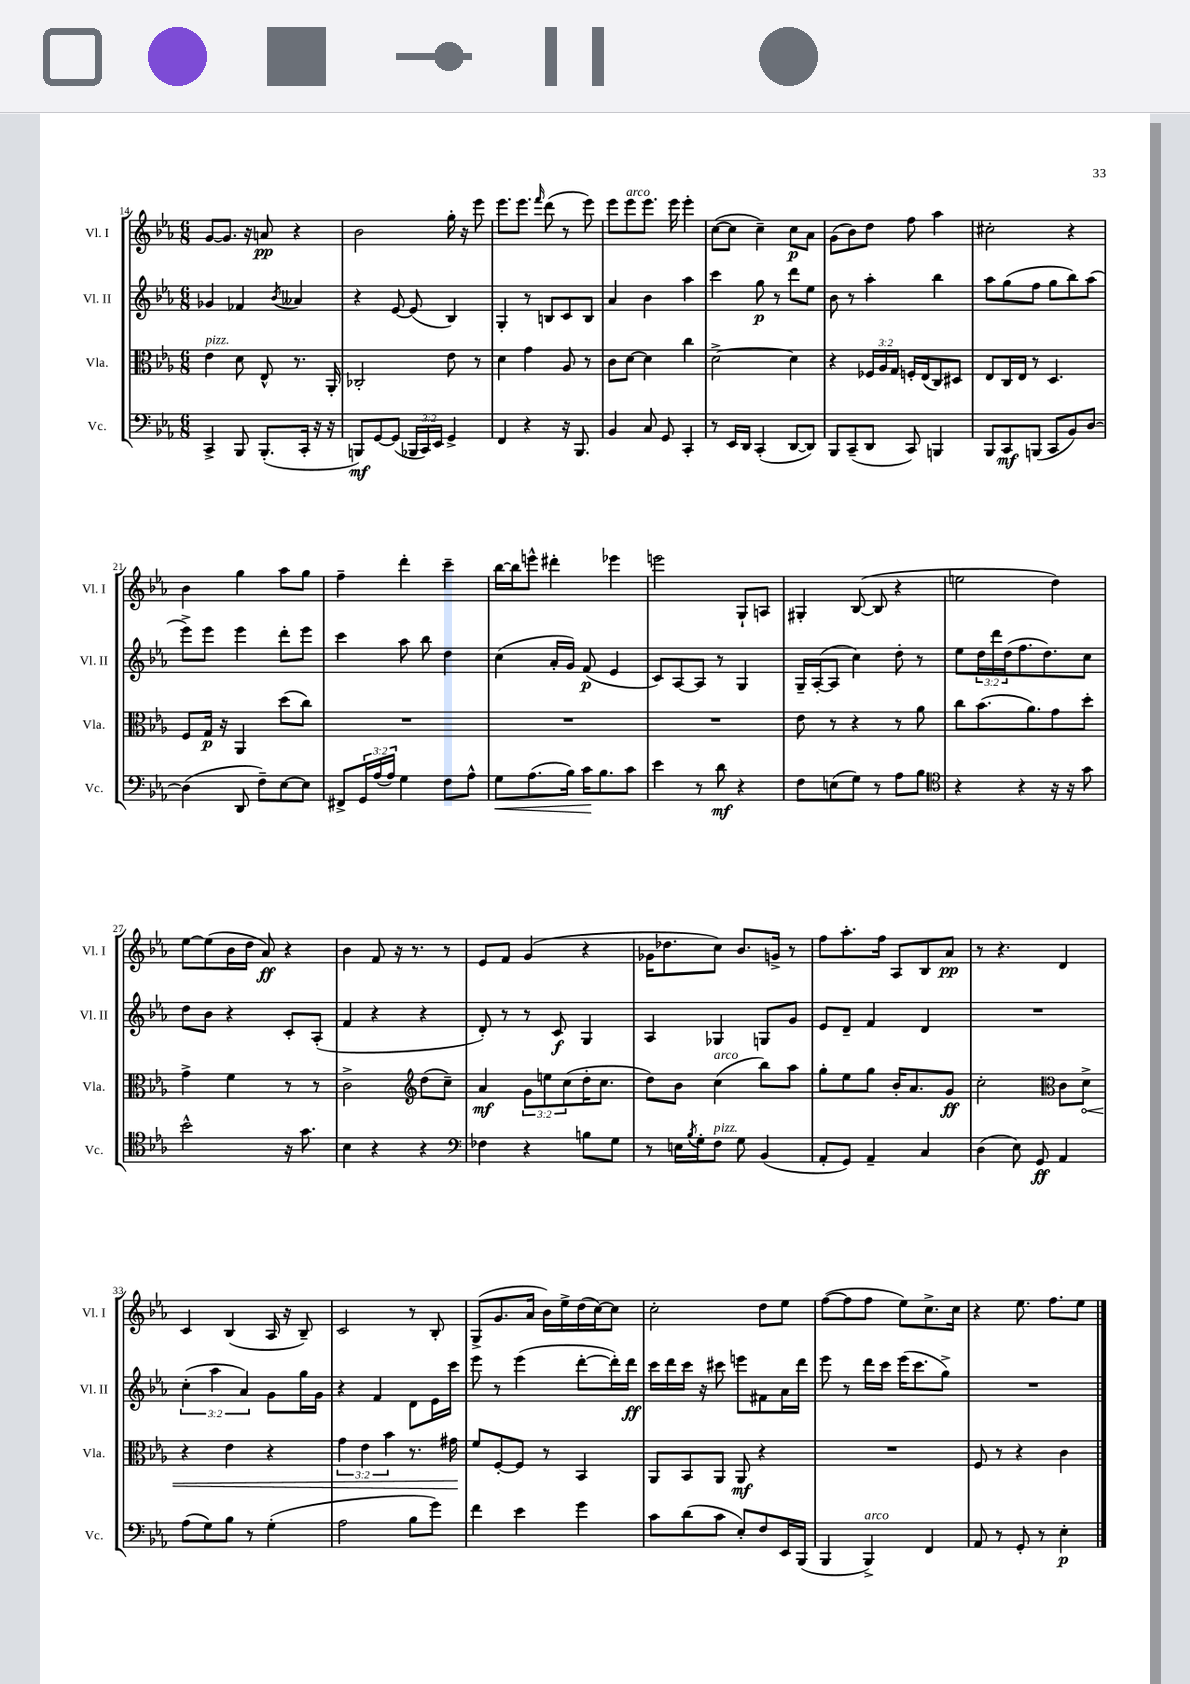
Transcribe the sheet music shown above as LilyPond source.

<<
\new StaffGroup <<
\new Staff = "s0" \with { instrumentName = "Vl. I" shortInstrumentName = "Vl. I" } {
    \clef treble \key ees \major \numericTimeSignature \time 6/8
    g'8~ g'8. r16 a'8\pp r4 |
    bes'2 g''16-. r16 ees'''8 |
    ees'''8. ees'''8. \grace { f'''16 } d'''8( r8 ees'''8) |
    ees'''8 ees'''8^\markup { \italic "arco" } ees'''8. ees'''16 ees'''4-. |
    c''8~( c''8 c''4--) c''8\p aes'8 |
    g'8( bes'8) d''8 f''8 aes''4 |
    cis''2-. r4 |
    bes'4 g''4 aes''8 g''8 |
    f''4-- d'''4-. c'''4-- |
    bes''16~ bes''16 e'''8-^ dis'''4-. ees'''4 |
    e'''2 g8-! a8 |
    gis4-. bes8~( bes8 r4 |
    e''2 d''4) |
    ees''8~ ees''8( bes'16 d''16 aes'8\ff) r4 |
    bes'4 f'8 r16 r8. r8 |
    ees'8 f'8 g'4( r4 |
    ges'16 des''8. c''8) bes'8. g'16-> r8 |
    f''8 aes''8.-. f''16 aes8 bes8 aes'8\pp |
    r8 r4. d'4 |
    c'4 bes4( aes16 r16 bes8--) |
    c'2 r8 bes8-. |
    g8->( g'8. aes'16 bes'16) ees''16-> d''16( c''16~) c''8 |
    c''2-. d''8 ees''8 |
    f''8~( f''8 f''8 ees''8) c''8.-> c''16 |
    r4 ees''8. f''8. ees''8 \bar "|." |
}
\new Staff = "s1" \with { instrumentName = "Vl. II" shortInstrumentName = "Vl. II" } {
    \clef treble \key ees \major \numericTimeSignature \time 6/8 \override Staff.TupletNumber.text = #tuplet-number::calc-fraction-text
    ges'4 fes'4 \acciaccatura { bes'8 } aeses'4 |
    r4 ees'8~ ees'8( bes4) |
    g4-. r8 b8 c'8 b8 |
    aes'4 bes'4 aes''4 |
    c'''4 g''8\p r8 d'''8 ees''8 |
    bes'8 r8 aes''4-. bes''4 |
    aes''8 g''8( f''8 g''8 bes''8) aes''8( |
    ees'''8->) ees'''8 ees'''4 d'''8-. ees'''8 |
    c'''4 aes''8 bes''8 d''4 |
    c''4( aes'16-. g'16) f'8\p( ees'4 |
    c'8) aes8~ aes8 r8 g4 |
    g16-- aes16~-.( aes8 c''4) d''8-. r8 |
    ees''8 \tuplet 3/2 { d''16 d'''16 d''16( } f''8. d''8.) c''8 |
    d''8 bes'8 r4 c'8-. aes8-.( |
    f'4 r4 r4 |
    d'8-.) r8 r8 c'8\f g4 |
    aes4 ges4 g8 g'8 |
    ees'8 d'8-- f'4 d'4 |
    R2. |
    \tuplet 3/2 { c''4-.( aes''4 aes'4) } g'8 g''16 g'16 |
    r4 f'4 d'8 ees'16 c'''16 |
    ees'''8 r8 ees'''4( d'''8~-. d'''16-.) d'''16\ff |
    c'''16 d'''16 c'''16 r16 cis'''8 e'''8 fis'8 aes'16 d'''16 |
    ees'''8 r8 d'''16 c'''16 ees'''16( c'''8. g''8->) |
    R2. \bar "|." |
}
\new Staff = "s2" \with { instrumentName = "Vla." shortInstrumentName = "Vla." } {
    \clef alto \key ees \major \numericTimeSignature \time 6/8 \override Staff.TupletNumber.text = #tuplet-number::calc-fraction-text
    ees'4^\markup { \italic "pizz." } d'8 ees8-^ r8. aes,16-. |
    ces2-. ees'8 r8 |
    d'4 g'4 aes8 r8 |
    c'8 d'8~ d'4 c''4 |
    d'2~-> d'4 |
    r4 \tuplet 3/2 { fes16 aes16 g16 } f16-. ees16( c8) dis8 |
    ees8 c16 ees16 r8 d4. |
    f8 g16\p r16 aes,4 d''8( c''8) |
    R2. |
    R2. |
    R2. |
    ees'8 r8 r4 r8 aes'8 |
    c''8 bes'8.( aes'8.) g'8 d''8-. |
    g'4-> f'4 r8 r8 |
    c'2-> \clef treble d''8( c''8--) |
    aes'4\mf \tuplet 3/2 { g'8 e''8 c''8( } d''16-. c''8. |
    d''8) bes'8 c''4^\markup { \italic "arco" }( bes''8) aes''8 |
    g''8-. ees''8 g''8 bes'16-. aes'8. g'8\ff |
    c''2-. \clef alto c'8 \once \override Hairpin.circled-tip = ##t d'8->\< |
    r4 ees'4 r4 |
    \tuplet 3/2 { g'4 ees'4 bes'4 } r8. gis'16\! |
    f'8 f8~-. f8 r8 bes,4 |
    aes,8 bes,8 aes,8 aes,8\mf r4 |
    R2. |
    f8 r8 r4 c'4 \bar "|." |
}
\new Staff = "s3" \with { instrumentName = "Vc." shortInstrumentName = "Vc." } {
    \clef bass \key ees \major \numericTimeSignature \time 6/8 \override Staff.TupletNumber.text = #tuplet-number::calc-fraction-text
    c,4-> bes,,8 bes,,8.-.( c,16-. r16 r16 |
    b,,8\mf) g,8~ g,8( \tuplet 3/2 { bes,,16 c,16) ees,16 } g,4-> |
    f,4 r4 r16 bes,,8. |
    bes,4 c8 g,8 c,4-. |
    r8 ees,16 d,16 c,4-.( d,8~ d,8) |
    bes,,8 c,8--( d,8 c,8) b,,4 |
    bes,,8 c,8\mf b,,8( c,8 bes,8) d8~ |
    d4( d,8 f8--) ees8~ ees8 |
    fis,8-> \tuplet 3/2 { g,16 aes16( aes16) } g4 f8 aes8-^ |
    g8\< aes8.( bes16) c'16\! bes8. c'8 |
    ees'4 r8 d'8\mf r4 |
    f8 e8( g8) r8 aes8 bes8 |
    \clef tenor r4 r4 r16 r16 g'8 |
    bes'2-^ r16 g'8. |
    bes4 r4 r4 |
    \clef bass fes4 r4 b8 g8 |
    r8 e16 \acciaccatura { bes8 } g16-. f8^\markup { \italic "pizz." } g8 bes,4( |
    aes,8-. g,8) aes,4-- c4 |
    d4( ees8) g,8\ff aes,4 |
    aes8( g8) bes8 r8 g4-.( |
    aes2 bes8 g'8) |
    f'4 ees'4 g'4 |
    c'8 d'8( c'8 ees8-.) f8 ees,16 bes,,16( |
    bes,,4 bes,,4->^\markup { \italic "arco" }) f,4 |
    aes,8 r8 g,8-. r8 ees4-.\p \bar "|." |
}
>>
>>
\layout { \context { \Score currentBarNumber = #14 } }
